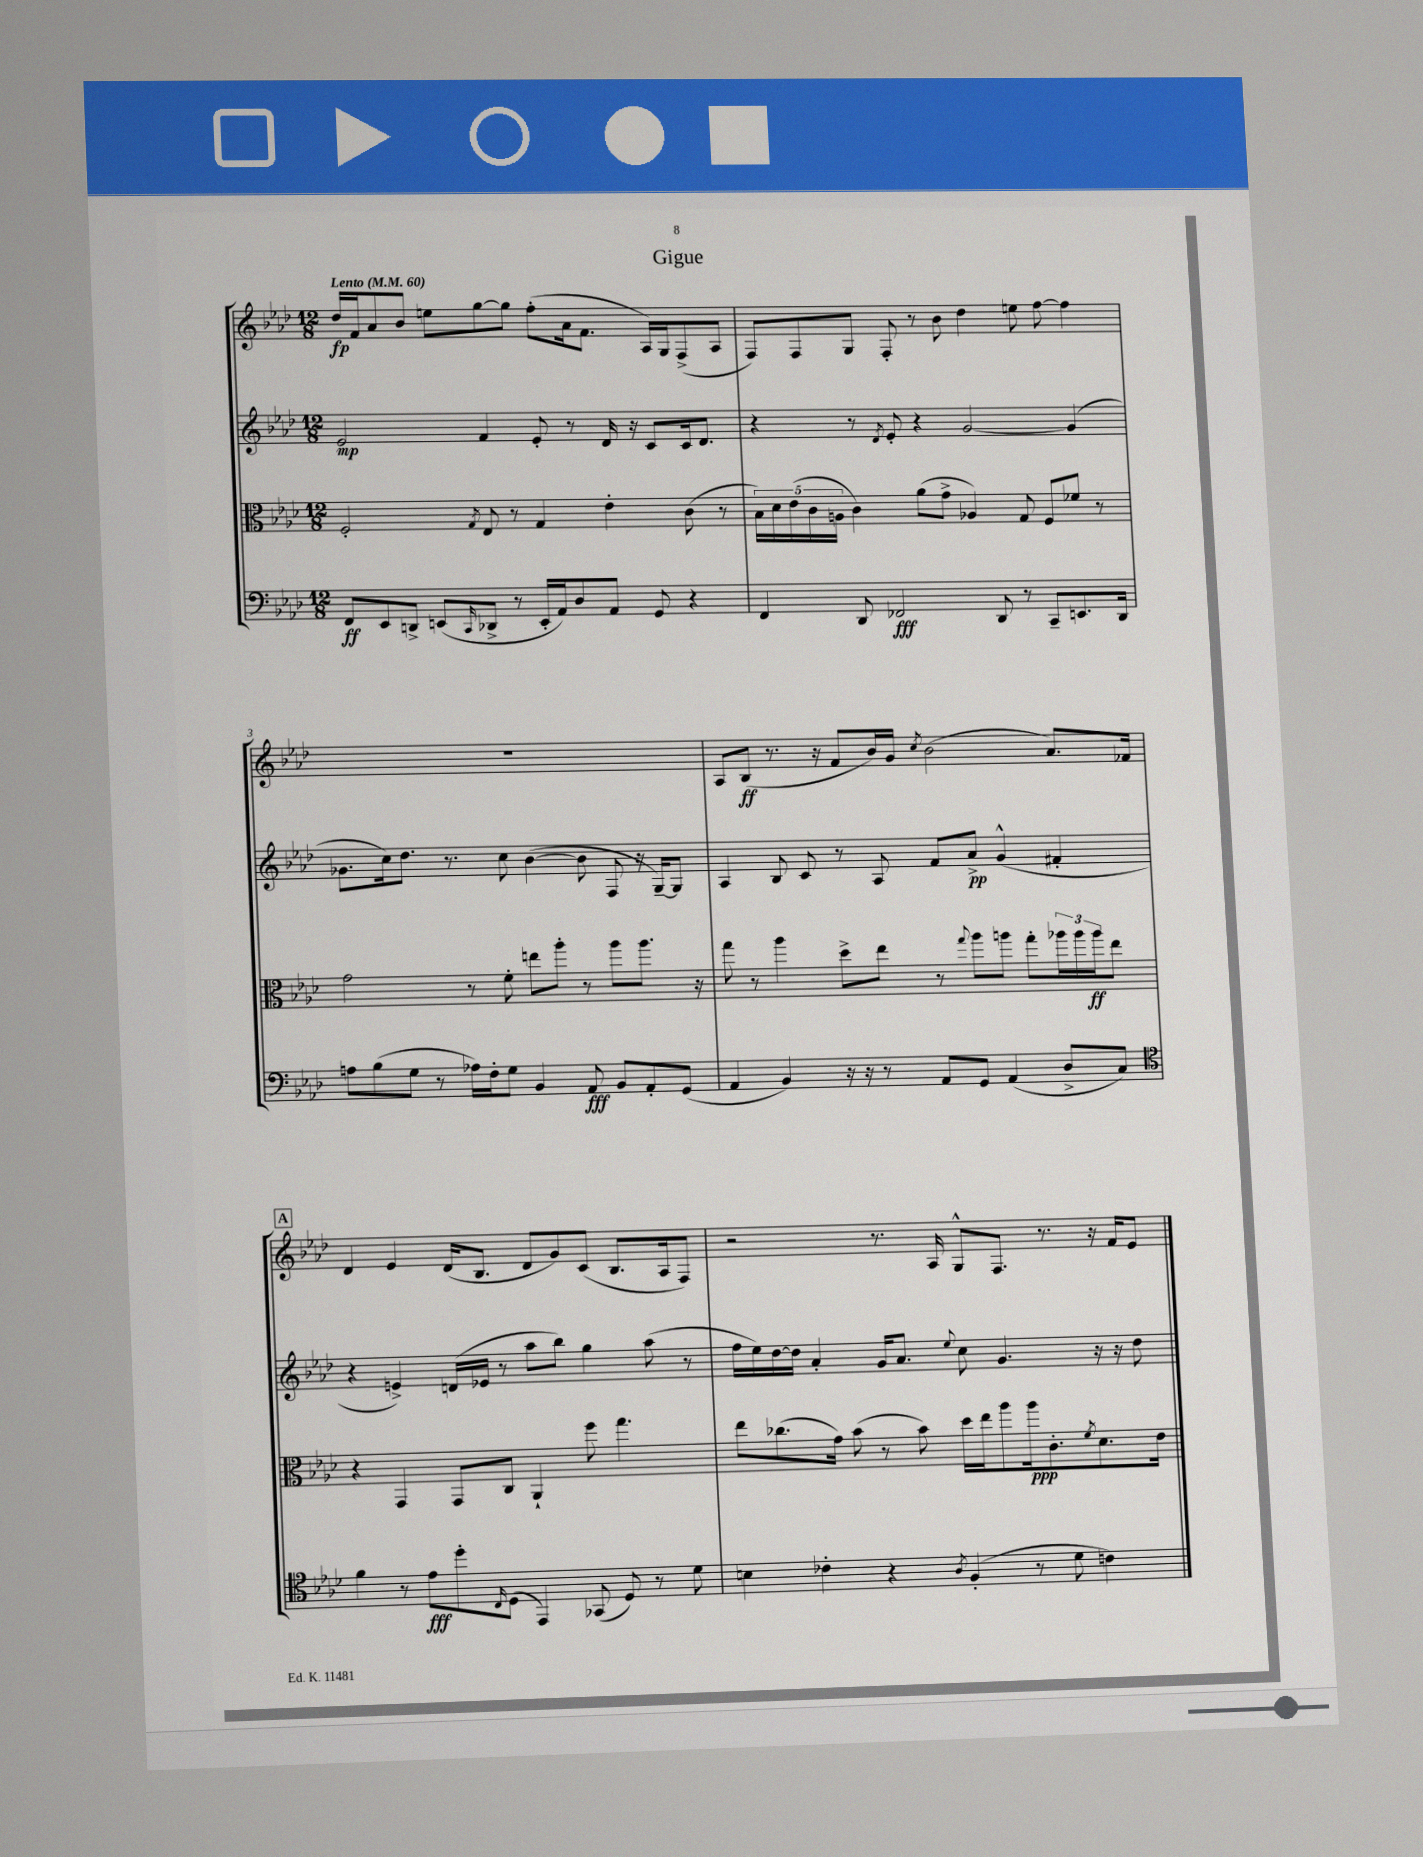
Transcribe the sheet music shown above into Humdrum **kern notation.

**kern	**dynam	**kern	**dynam	**kern	**dynam	**kern	**dynam
*part4	*part4	*part3	*part3	*part2	*part2	*part1	*part1
*staff4	*staff4	*staff3	*staff3	*staff2	*staff2	*staff1	*staff1
*clefF4	*	*clefC3	*	*clefG2	*	*clefG2	*
*k[b-e-a-d-]	*	*k[b-e-a-d-]	*	*k[b-e-a-d-]	*	*k[b-e-a-d-]	*
*M12/8	*	*M12/8	*	*M12/8	*	*M12/8	*
*MM60	*	*MM60	*	*MM60	*	*MM60	*
=1	=1	=1	=1	=1	=1	=1	=1
!	!	!	!	!	!	!LO:TX:a:B:t=Lento	!
8FF/L	ff	2F'/	.	2e-/	mp	16dd-/LL	fp
.	.	.	.	.	.	16f/J	.
8EE-/	.	.	.	.	.	8a-/	.
8DDn^/J	.	.	.	.	.	8b-/J	.
(8EEn/L	.	.	.	.	.	8een\L	.
16qqCC/	.	8qG/	.	.	.	.	.
8DD-X^/J	.	8E-/	.	4f/	.	[8gg\	.
8r	.	8r	.	.	.	8gg\J]	.
16EE'/LL	.	4G/	.	8e-'/	.	(8ff'\L	.
16AA-/J)	.	.	.	.	.	.	.
8D-/	.	.	.	8r	.	16a-\k	.
.	.	.	.	.	.	8.f\J	.
8AA-/J	.	4e-'\	.	16d-/	.	.	.
.	.	.	.	16r	.	.	.
8GG/	.	.	.	8c/L	.	16A-/LL)	.
.	.	.	.	.	.	16G/J	.
4r	.	(8c\	.	16c/k	.	(8F^/	.
.	.	.	.	8.d-/J	.	.	.
.	.	8r	.	.	.	8A-/J	.
=2	=2	=2	=2	=2	=2	=2	=2
4FF/	.	20B-\LL)	.	4r	.	8F/L)	.
.	.	20d-\	.	.	.	.	.
.	.	(20e-\	.	.	.	.	.
.	.	.	.	.	.	8F/	.
.	.	20c\	.	.	.	.	.
.	.	20An\JJ	.	.	.	.	.
8DD-/	.	4c\)	.	8r	.	8G/J	.
.	.	.	.	8qd-/	.	.	.
2FF-X/	fff	.	.	8e-'/	.	8F'/	.
.	.	(8a-\L	.	4r	.	8r	.
.	.	8g^\J	.	.	.	8b-\	.
.	.	4A-X/)	.	[2g/	.	4dd-\	.
8DD-/	.	.	.	.	.	.	.
8r	.	8G/	.	.	.	8een\	.
8CC~/L	.	8F/L	.	.	.	[8ff\	.
8.EEn/	.	8f-X/J	.	(4g/]	.	4ff\]	.
.	.	8r	.	.	.	.	.
16DD-/Jk	.	.	.	.	.	.	.
!!LO:LB:g=z
=3	=3	=3	=3	=3	=3	=3	=3
8An\L	.	2g\	.	8.g-X\L	.	1.r	.
(8B-\	.	.	.	.	.	.	.
.	.	.	.	16cc\k)	.	.	.
8G\J	.	.	.	8.dd-\J	.	.	.
8r	.	.	.	.	.	.	.
.	.	.	.	8.r	.	.	.
16A-X\LL)	.	8r	.	.	.	.	.
16F'\J	.	.	.	.	.	.	.
8G\J	.	8f'\	.	8cc\	.	.	.
4BB-/	.	8een\L	.	([4b-\	.	.	.
.	.	8aa-'\J	.	.	.	.	.
8AA-/	fff	8r	.	8b-\]	.	.	.
8BB-/L	.	8aa-\L	.	8F/	.	.	.
8AA-'/	.	8.aa-\J	.	16r	.	.	.
.	.	.	.	[16G~/KL)	.	.	.
(8GG/J	.	.	.	8G/J]	.	.	.
.	.	16r	.	.	.	.	.
=4	=4	=4	=4	=4	=4	=4	=4
4AA-/	.	8gg\	.	4A-/	.	8A-/L	.
.	.	8r	.	.	.	(8B-/J	ff
4BB-/)	.	4aa-\	.	8B-/	.	8.r	.
.	.	.	.	8c/	.	.	.
.	.	.	.	.	.	16r	.
16r	.	8dd-^\L	.	8r	.	8f/L	.
16r	.	.	.	.	.	.	.
8r	.	8ee-\J	.	8A-/	.	16b-/L)	.
.	.	.	.	.	.	16g/JJ	.
.	.	.	.	.	.	8qcc/	.
8AA-/L	.	8r	.	8f/L	.	(2b-\	.
.	.	8qqgg/	.	.	.	.	.
8GG/J	.	8aa-\L	.	8a-^/J	pp	.	.
(4AA-/	.	8aan\J	.	(4g^^/	.	.	.
.	.	8gg'\L	.	.	.	.	.
8D-^/L	.	24aa-X\L	.	4f#X'/	.	8.a-/L)	.
.	.	24aa-\	.	.	.	.	.
.	.	24aa-\J	ff	.	.	.	.
8C/J)	.	8ee-\J	.	.	.	.	.
.	.	.	.	.	.	16f-X/Jk	.
!!LO:LB:g=z
!!LO:REH:place=s1:t=A
=5	=5	=5	=5	=5	=5	=5	=5
*clefC4	*	*	*	*	*	*	*
4f\	.	4r	.	4r	.	4d-/	.
8r	.	4GG/	.	4en^/)	.	4e-/	.
8e-\L	fff	.	.	.	.	.	.
8dd-'\	.	8GG/L	.	(16dn/LL	.	(16d-/KL	.
.	.	.	.	16e-X/JJ	.	8.B-/J	.
16qqC/	.	.	.	.	.	.	.
(8D-\J	.	8C/J	.	8r	.	.	.
4EE-/)	.	4AA-`/	.	8aa-\L	.	8d-/L	.
.	.	.	.	8bb-\J)	.	8g/)	.
(8GG-X/	.	8ff\	.	4gg\	.	(8c/J	.
8D-/)	.	4.gg\	.	.	.	8.B-/L	.
8r	.	.	.	(8aa-\	.	.	.
.	.	.	.	.	.	16A-/k	.
8d-\	.	.	.	8r	.	8F/J)	.
=6	=6	=6	=6	=6	=6	=6	=6
4Bn\	.	8ee-\L	.	16ff\LL	.	2r	.
.	.	.	.	16ee-\)	.	.	.
.	.	(8.cc-X\	.	[16dd-\	.	.	.
.	.	.	.	16dd-\JJ]	.	.	.
4c-X'\	.	.	.	4a-'/	.	.	.
.	.	16g\Jk)	.	.	.	.	.
.	.	(8b-\	.	.	.	.	.
4r	.	8r	.	16g/KL	.	8.r	.
.	.	.	.	8.a-/J	.	.	.
.	.	8b-\)	.	.	.	.	.
.	.	.	.	.	.	16A-/	.
8qA-/	.	.	.	8qqee-/	.	.	.
(4F'/	.	16dd-\LL	.	8cc\	.	8G^^/L	.
.	.	16ee-\J	.	.	.	.	.
.	.	8aa-\	.	4.g/	.	8.F/J	.
8r	.	16aa-\k	ppp	.	.	.	.
.	.	8.c'\	.	.	.	8.r	.
8d-\	.	.	.	.	.	.	.
.	.	8qf/	.	.	.	.	.
4cn\)	.	8.d-\	.	16r	.	16r	.
.	.	.	.	16r	.	16f/KL	.
.	.	.	.	8dd-\	.	8e-/J	.
.	.	16e-\Jk	.	.	.	.	.
==	==	==	==	==	==	==	==
*-	*-	*-	*-	*-	*-	*-	*-
